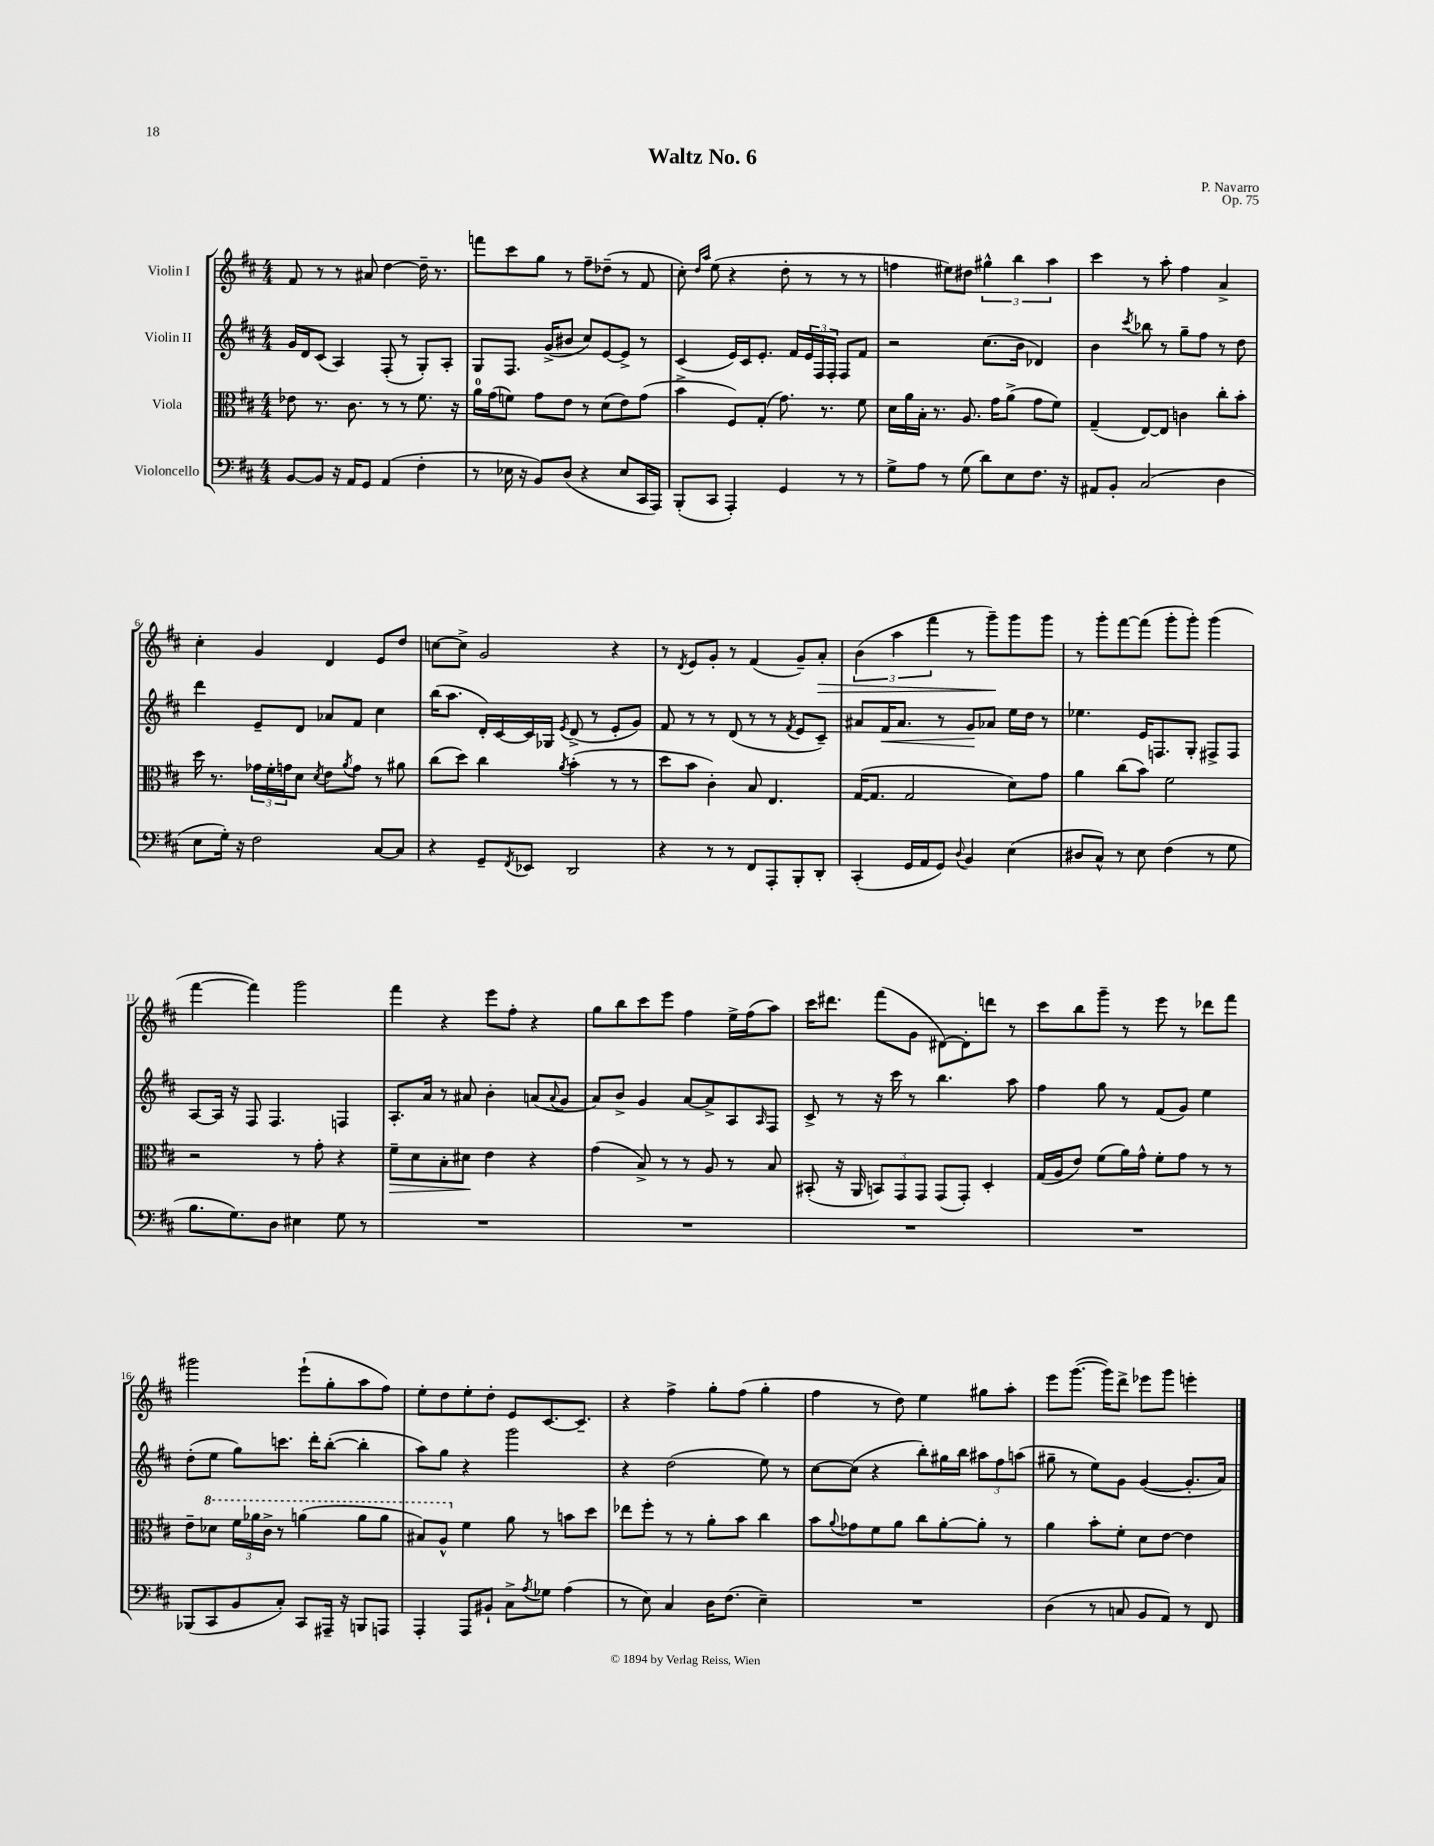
\header { title = "Waltz No. 6" composer = "P. Navarro" opus = "Op. 75" }
<<
\new StaffGroup <<
\new Staff = "s0" \with { instrumentName = "Violin I" } {
    \clef treble \key d \major \numericTimeSignature \time 4/4
    fis'8 r8 r8 ais'8 d''4~ d''16-- r8. |
    f'''8 cis'''8 g''8 r8 fis''8-- des''8--( r8 fis'8 |
    cis''8-.) \grace { d''16 a''16 } e''8( r4 d''8-. r8 r8 r8 |
    f''4 eis''8) dis''8 \tuplet 3/2 { gis''4-^ b''4 a''4 } |
    cis'''4 r8 a''8-. fis''4 a'4-> |
    cis''4-. g'4 d'4 e'8 d''8 |
    c''8~ c''8-> g'2 r4 |
    r8 \acciaccatura { d'8 } e'8 g'8-. r8 fis'4( g'8--) a'8-.\> |
    \tuplet 3/2 { b'4( a''4 fis'''4 } r8 g'''8--\!) g'''8 g'''8 |
    r8 g'''8-. fis'''8~ fis'''8( g'''8-. g'''8-.) g'''4( |
    fis'''4~ fis'''4) g'''2 |
    fis'''4 r4 e'''8 fis''8-. r4 |
    g''8 b''8 cis'''8 e'''8 fis''4 e''16-> fis''16( a''8) |
    cis'''16 dis'''8. fis'''8( g'8 dis'8~) dis'8-. d'''8 r8 |
    cis'''8 b''8 g'''8-- r8 e'''8 r8 des'''8 fis'''8 |
    gis'''2 e'''8-!( g''8-. a''8 fis''8) |
    e''8-. d''8 e''8-. d''8-. e'8 cis'8.~ cis'8.-- |
    r4 fis''4-> g''8-. fis''8( g''4-. |
    fis''4 r8 d''8) e''4 gis''8 a''8-. |
    e'''8 g'''8.~( g'''16) d'''8-> ees'''8 g'''8 e'''4-. \bar "|." |
}
\new Staff = "s1" \with { instrumentName = "Violin II" } {
    \clef treble \key d \major \numericTimeSignature \time 4/4
    g'16 d'16 cis'8( a4) fis8-.( r8 g8-.) a8-. |
    g8 fis8. g'16->( bis'8 cis''8) e'8~ e'8-> r8 |
    cis'4( e'16) cis'16 e'8.-. fis'16 \tuplet 3/2 { e'16 fis16 fis16-. } fis8 fis'8 |
    r2 cis''8.( b'16 des'4) |
    b'4 \acciaccatura { cis'''8 } bes''8 r8 g''8-- fis''8 r8 d''8 |
    d'''4 e'8-- d'8 aes'8 fis'8 cis''4 |
    b''16( a''8. d'16-.) cis'16~ cis'16 ges16 \acciaccatura { e'8 } d'8->( r8 e'8-. g'8) |
    fis'8 r8 r8 d'8( r8 r8 \acciaccatura { fis'8 } e'8 cis'8--) |
    ais'8 fis'16\< ais'8. r8 g'8\! aes'8 e''16 d''16 r8 |
    ees''4. e'16 f8. g8-. fis8-> fis8 |
    a8~ a16 r16 fis8 fis4. f4 |
    a8.-. a'16 r8 ais'8 b'4-. a'8( \appoggiatura { a'8 } g'8 |
    a'8) b'8-> g'4 a'8~ a'8-> a8 \grace { a16 } fis8 |
    cis'8-> r8 r16 cis'''16 r8 b''4. a''8 |
    fis''4 g''8 r8 fis'8( g'8) e''4 |
    d''8-.( e''8 g''8) c'''8. d'''16-. b''8~-.( b''4-. |
    a''8) g''8 r4 g'''2 |
    r4 d''2( e''8) r8 |
    cis''8~ cis''8( r4 b''8-.) gis''16 b''16 \tuplet 3/2 { ais''8 fis''8 a''8( } |
    gis''8-- r8 e''8) g'8 g'4~( g'8.-. a'16) \bar "|." |
}
\new Staff = "s2" \with { instrumentName = "Viola" } {
    \clef alto \key d \major \numericTimeSignature \time 4/4
    ees'8 r8. cis'8. r8 r8 fis'8. r16 |
    a'16-0 g'16( f'8) g'8 e'8 r8 d'8( e'8) g'8( |
    b'4-> fis8) g8-.( g'8.) r8. fis'8 |
    d'16 a'16 b16-. r8. a8. g'16 a'8->( g'8 fis'8) |
    g4--( e8~) e8 c'4 cis''8-. b'8-. |
    d''16 r8. \tuplet 3/2 { ges'16 fis'16-. g'16 } d'8 \acciaccatura { d'8 } e'8 \acciaccatura { a'8 } g'8 r8 ais'8 |
    cis''8( d''8) cis''4 \acciaccatura { a'8 } b'4-.( r8 r8 |
    d''8 b'8 cis'4-.) b8 e4. |
    g16~( g8. g2 d'8) g'8 |
    a'4 cis''8( b'8) fis'2 |
    r2 r8 g'8-. r4 |
    fis'8--\> d'8 b8-. dis'8\! e'4 r4 |
    g'4( b8->) r8 r8 a8 r8 b8 |
    bis,8-.( r16 a,16 \tuplet 3/2 { b,8) g,8 g,8 } g,8( g,8-.) d4-. |
    g16( a16 e'8) fis'8( a'16) g'16-^ fis'8-. g'8 r8 r8 |
    e'8-- \ottava #1 des''8 \tuplet 3/2 { fis''16 aes''16 cis''16-> } r8 a''4( a''8 a''8 |
    bis'8) a'8-^ \ottava #0 fis'4 a'8 r8 b'8 d''8 |
    ees''8 fis''8-. r8 r8 a'8-. b'8 cis''4 |
    b'8 \appoggiatura { a'8 } ges'8 fis'8 a'8 cis''8 a'8~-. a'8-. r8 |
    a'4 b'8-. fis'8-. d'8 e'8~ e'4 \bar "|." |
}
\new Staff = "s3" \with { instrumentName = "Violoncello" } {
    \clef bass \key d \major \numericTimeSignature \time 4/4
    b,8~ b,8 r16 a,16 g,8 a,4( fis4-. |
    r8 ees16 r16 b,8) d8( r4 ees8 cis,16 a,,16) |
    b,,8-.( cis,8 a,,4-.) g,4 r8 r8 |
    g8-> a8 r8 g8( d'8) e8 fis8. r16 |
    ais,8 b,8-. cis2( d4 |
    e8 g16-.) r16 fis2 cis8~ cis8 |
    r4 g,8-- \acciaccatura { fis,8 } ees,8 d,2 |
    r4 r8 r8 fis,8 a,,8-. b,,8-. d,8-. |
    cis,4-.( g,16 a,16 g,8) \appoggiatura { d8 } b,4 e4( |
    dis8 cis8-^) r8 e8 fis4( r8 g8 |
    b8. g8.) d8 eis4 g8 r8 |
    R1 |
    R1 |
    R1 |
    R1 |
    bes,,8( cis,8 b,8 cis8-.) cis,8 ais,,16-- r16 b,,8 a,,8 |
    a,,4-. a,,8 bis,8-! cis8-> \acciaccatura { a8 } ges8 a4( |
    r8 e8) cis4 d16 fis8.( e4--) |
    R1 |
    d4( r8 c8 b,8 a,8) r8 fis,8 \bar "|." |
}
>>
>>
